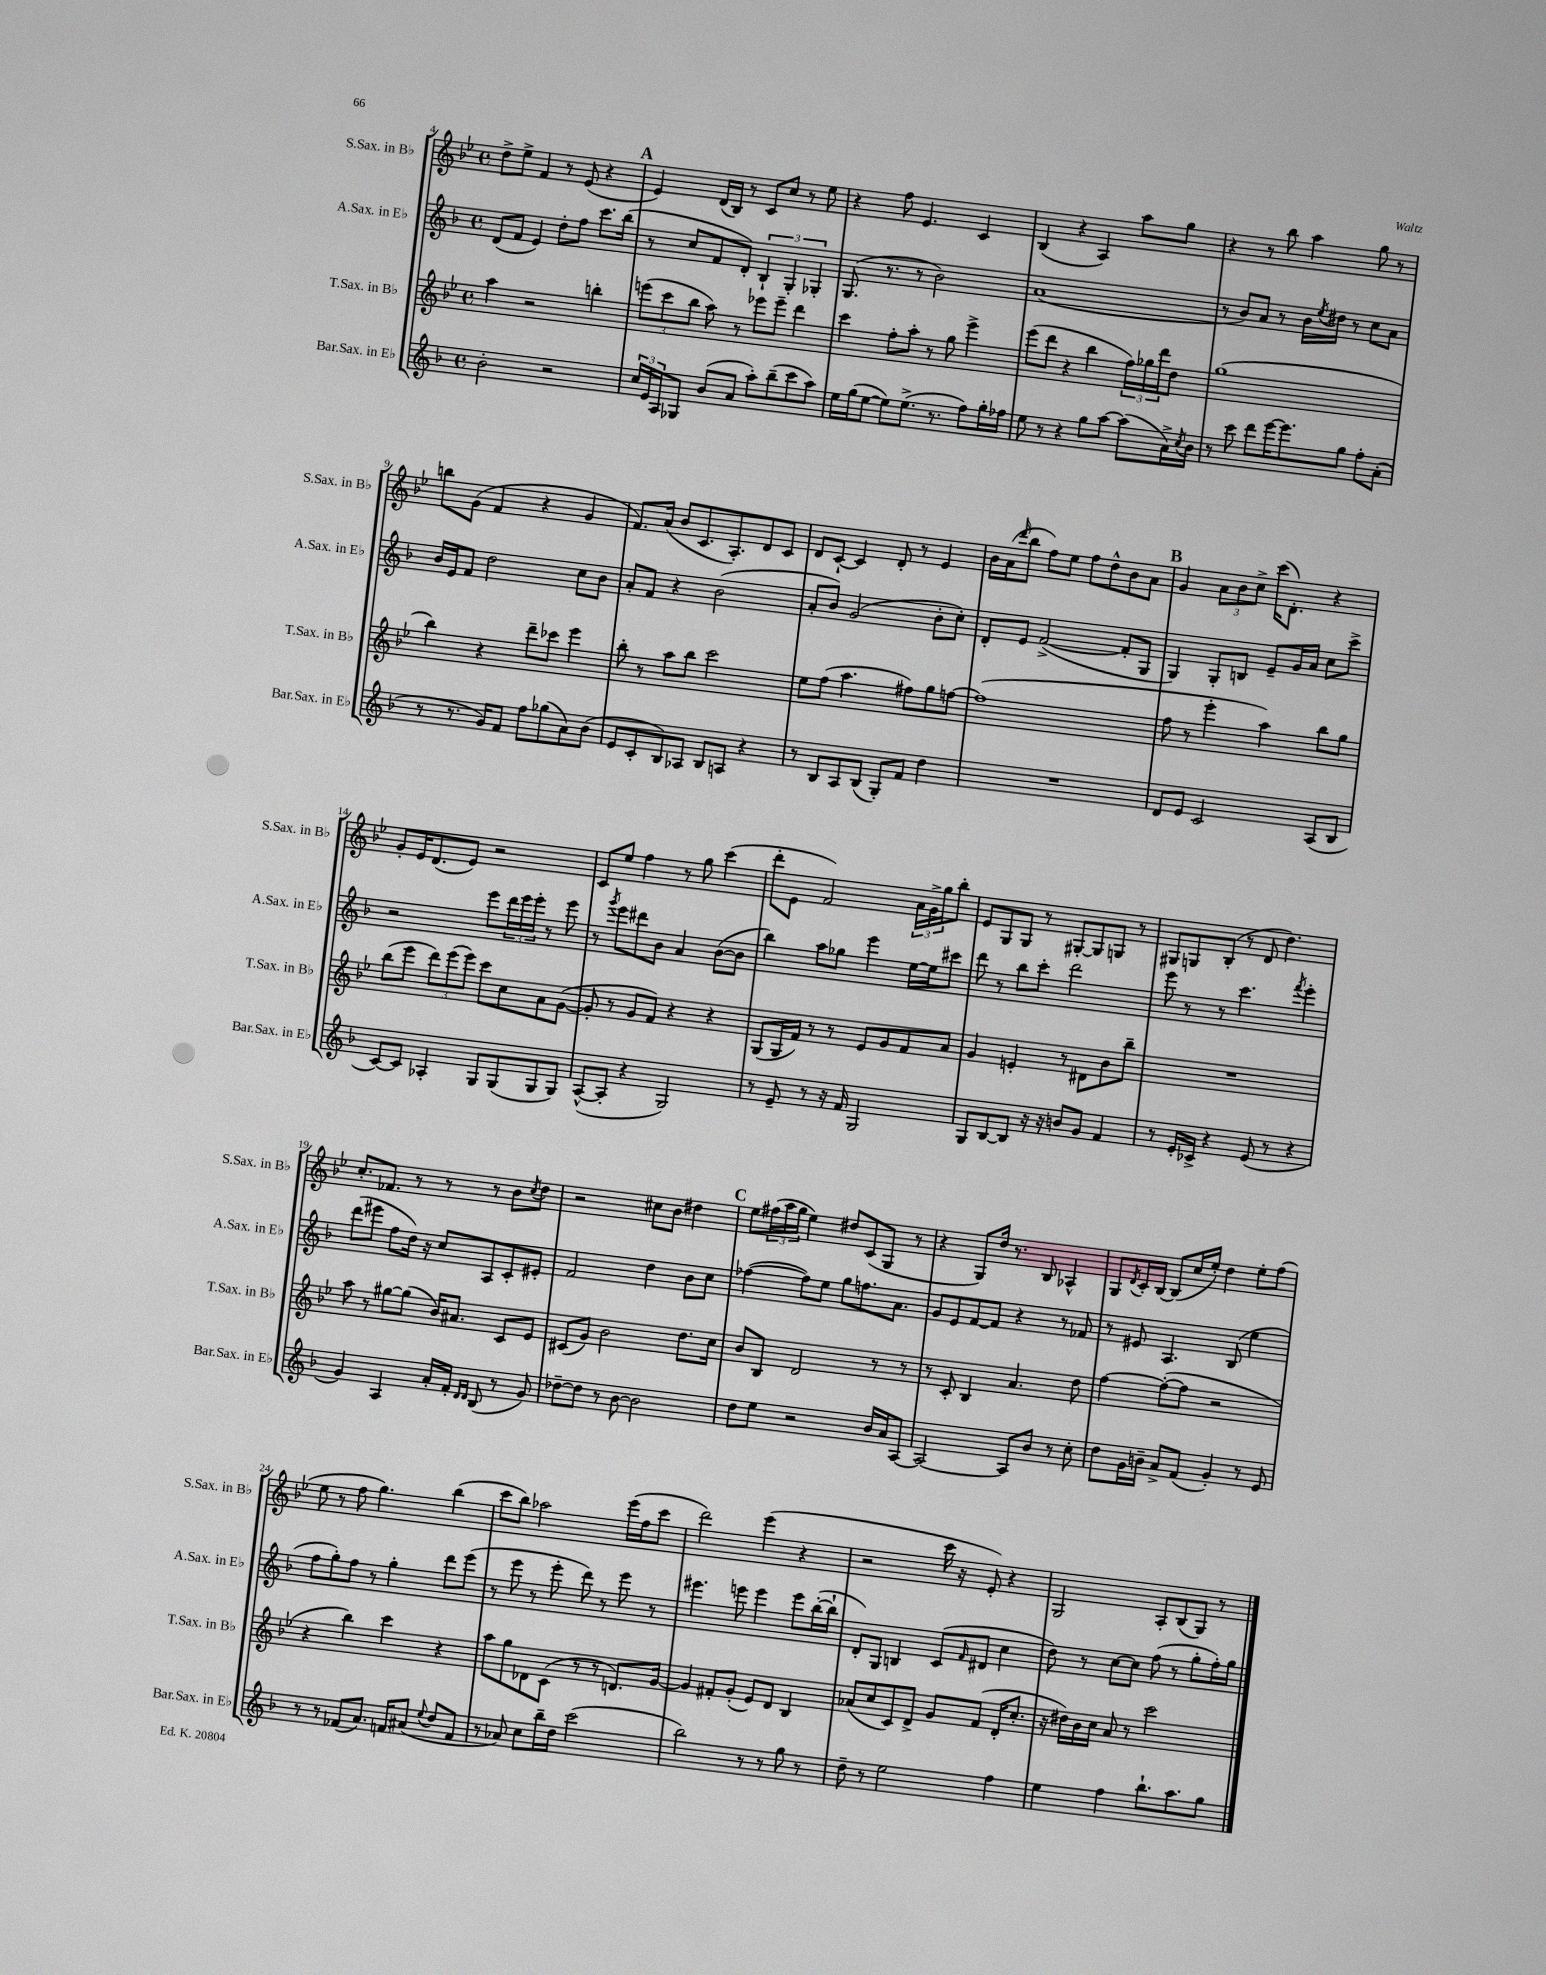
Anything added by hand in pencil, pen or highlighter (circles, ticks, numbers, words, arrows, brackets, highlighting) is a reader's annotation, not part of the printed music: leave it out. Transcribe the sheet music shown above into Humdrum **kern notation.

**kern	**kern	**kern	**kern
*staff4	*staff3	*staff2	*staff1
*clefG2	*clefG2	*clefG2	*clefG2
*k[b-]	*k[b-e-]	*k[b-]	*k[b-e-]
*M4/4	*M4/4	*M4/4	*M4/4
*met(c)	*met(c)	*met(c)	*met(c)
2b-'	4aa	(8d	8dd^
.	.	8f	8ee-^
.	2r	4e)	4f
2r	.	8dd'	8r
.	.	8ff	(8e-
.	4bb'	8.ccc	4r
.	.	(16bb-	.
=	=	=	=
24cc	(12eee	8r	4e-)
24e	.	.	.
24A	12ccc	.	.
8G-	.	8cc	.
.	12bb-	.	.
(8b-	8aa)	8f	(16d
.	.	.	16B-)
8a	8r	8d')	8r
8aa')	8eee-	6B-`	8c
(8bb-~	8eee-~	.	8cc
.	.	6G'	.
8ccc	4ddd	.	8r
.	.	6G-'	.
8aa)	.	.	8ee-
=	=	=	=
16ee	4ccc	(8.G	4r
(16gg	.	.	.
[8ee	.	.	.
.	.	8.r	.
8ee])	8ff'	.	8ff
(8.ee^	8aa'	8r	4.e-
.	8r	2b-)	.
8.r	.	.	.
.	8gg	.	.
8ff)	4eee-^	.	4c
16gg'	.	.	.
16ff-	.	.	.
=	=	=	=
8ee	(8eee-	(1a	(4B-
8r	8ddd	.	.
4r	4r	.	4r
8gg	4bb-	.	4A)
[8aa	.	.	.
(8aa]	24ff)	.	8aa
.	24gg-	.	.
.	24ddd	.	.
16a^)	8dd	.	8gg
8qcc	.	.	.
16b-	.	.	.
=	=	=	=
8r	(1gg	8r	4r
8ccc	.	8b-)	.
8ddd	.	8a	8r
[16eee	.	8r	8bb-
8.eee]	.	.	.
.	.	16b-	4aa
.	.	8qee	.
.	.	16dd#	.
8gg	.	8r	.
8ff'	.	8cc	8gg
(8a'	.	8a	8r
=	=	=	=
8r	4bb-)	16b-	8bb
.	.	16e	.
8.r	.	8f	(8g
.	4r	2dd	4f
16g)	.	.	.
8f	.	.	.
8ff	8ddd~	.	4r
(8gg-	8ccc-	.	.
8a)	4eee-	8cc	4g
(8b-	.	8b-	.
=	=	=	=
8e	8bb-'	8a'	8.f)
8c'	8r	8f	.
.	.	.	(16a
8B-)	8aa	4r	8b-
8A-	8bb-	.	8.c
8B-	2ccc	(2b-	.
.	.	.	8.A')
8A	.	.	.
4r	.	.	8d
.	.	.	8c
=	=	=	=
8r	8ee-	8a'	8d
8B-	(8ff	8b-)	[8c`
8A	4.aa	(2g	4c]
(8B-	.	.	.
8G')	.	.	8d'
8f	8ff#)	.	8r
4dd	8gg	8b-'	4e-
.	[8ff	8cc')	.
=	=	=	=
1r	(1ff]	8d'	16b-
.	.	.	(16a
.	.	.	16qqddd
.	.	8e	8bb-
.	.	([2f^	8ff)
.	.	.	8ee-
.	.	.	8ff
.	.	.	8dd^^
.	.	8f']	8b-
.	.	8G	8a
=	=	=	=
8d	8ff	4G)	4g
8e	8r	.	.
2c	4eee-'	8G'	12a
.	.	.	12b-
.	.	8B	.
.	.	.	12cc^
.	4aa)	8e~	(16ccc
.	.	.	8.d')
.	.	16g	.
.	.	16a	.
(8A	8bb-	8cc	4r
8B-	8gg	8ccc^	.
=	=	=	=
[8c)	(8bb-	2r	8g'
8c]	8eee-	.	16e-
.	.	.	(8.d
4A-'	12ddd)	.	.
.	(12eee-	.	.
.	.	.	8e-)
.	12eee-)	.	.
8G	8ccc	8eee	2r
(8G	8cc	24ddd	.
.	.	24eee	.
.	.	24eee'	.
8G	8a	8r	.
8G)	([8g	8eee	.
=	=	=	=
([8A^^	8g']	8r	8c
.	.	8qggg	.
8A']	8r	8eee	8ee-
4r	8g	8ddd#	4ff
.	8f)	8b-	.
2G)	4r	4a	8r
.	.	.	8gg
.	4r	([8b-	(4ccc
.	.	8b-]	.
=	=	=	=
8r	(8G	4bb-)	8ddd'
8e~	16G	.	8e-
.	16f)	.	.
8r	8r	8aa	2f)
16r	8r	8gg-	.
16f	.	.	.
2G	8e-	4eee	.
.	8g	.	.
.	8f	[16ee	24a
.	.	.	24g^
.	.	16ee]	.
.	.	.	24gg
.	8a	8ccc#	8bb-'
=	=	=	=
8G	4g	8ddd	8e-
[8B-	.	8r	8G
8B-]	4e'	8bb-	8G
16r	.	8ccc'	8r
16r	.	.	.
8b	8r	2ddd	[8G#'
8g	8d#	.	8G#]
4f	8b-	.	8G
.	8bb-~	.	8r
=	=	=	=
8r	1r	8eee	8G#
16e'	.	8r	8G
16c-^	.	.	.
4r	.	8r	(8B-'
.	.	4.ccc	8r
(8e	.	.	8d
8r	.	.	4.dd)
.	.	8qfff	.
4r	.	4eee'	.
=	=	=	=
4g)	8aa	(8ddd	8.cc'
.	8r	8eee#	.
.	.	.	8.f-
4A	[8gg#	8ff	.
.	(8gg#]	16dd)	8r
.	.	16r	.
16a'	16b-)	8cc	8r
16f'	8.a#	.	.
16qqd	.	.	.
16qqd	.	.	.
(8B-	.	8A	8r
8r	8c	8c'	8b-
.	.	.	8qcc
8g)	8e-	8e#'	8dd
=	=	=	=
[8dd-~	(8c#	2f	2r
8dd-]	8g)	.	.
8r	2b-	.	.
[8b-	.	.	.
2b-]	.	4dd	8cc#
.	.	.	8b-
.	8.dd	8b-	4dd#
.	.	8cc	.
.	16cc	.	.
=	=	=	=
8dd	8b-	([4ff-	8ee-
8ee	8B-	.	(24ff#
.	.	.	24aa
.	.	.	24gg
2r	2d	8ff-])	4ee-)
.	.	8ee	.
.	.	8gg	8dd#
.	.	8.ff	(8c
16b-	8r	.	8G
16a	.	8.a	.
[8A	8r	.	8r
=	=	=	=
2A_	8r	8g	4r
.	8c'	8e	.
.	4B-	[8f	8G)
.	.	8f]	16dd
.	.	.	8.r
8A]	4.a	4r	.
8b-	.	.	8B-
8r	.	8r	4A-^^
8cc'	8dd	8f-	.
=	=	=	=
8dd	[4ff	8r	8G
.	.	.	8qd
16g	.	8e#	16c'
16b~	.	.	[16B-
8a^	(8ff'_	4.A	(8B-]
(8f	8ff]	.	16cc
.	.	.	16ee-')
4g')	2r	.	4dd
.	.	(8B-	.
8r	.	4ee	8ee-'
8e	.	.	(8ff
=	=	=	=
8r	4r	8ff	8ee-
8r	.	8gg')	8r
(8f-	4bb-)	8ff	8ff
8.a)	.	8r	4.gg)
.	4ccc	4gg'	.
16f	.	.	.
(8a#	.	.	.
8qqee	.	.	.
8dd	4r	8ddd	(4bb-
8f	.	(8eee	.
=	=	=	=
8r	8aa	8r	8ccc
8a-)	8gg	8eee	8bb-)
8cc	8d-	8r	2aa-
16bb-~	(8c	8eee'	.
16dd	.	.	.
(2ccc	8r	8ddd)	.
.	8r	8r	.
.	8.d)	8eee	(16eee-
.	.	.	16ff
.	.	8r	8ccc
.	[16g	.	.
=	=	=	=
2bb-)	4g]	4.eee#	2ddd)
.	8f#'	.	.
.	(8g'	8eee	.
8r	8e-)	4eee	(4eee-
8r	8d	.	.
8gg	4B-	8eee	4r
8r	.	([16bb-'	.
.	.	16bb-`]	.
=	=	=	=
8dd~	(8a-	8d')	2r
8r	8cc	8G	.
2ee	8c)	4B	.
.	8d^	.	.
.	8g	(8c	16ccc
.	.	.	16r
.	.	16qqf	.
.	(8f	8d#	8e-')
4ff	16d'	4cc	4r
.	8.cc'	.	.
=	=	=	=
4ee	16r	8dd)	2G
.	16dd#)	.	.
.	16b-	8r	.
.	16cc	.	.
4ff	8a	[8cc	.
.	8r	8cc]	.
8.bb-`	2ccc	(8ff	8A'
.	.	8r	(8B-
8.aa	.	.	.
.	.	8gg'	8G)
8gg	.	16ff')	8r
.	.	16gg	.
==	==	==	==
*-	*-	*-	*-
